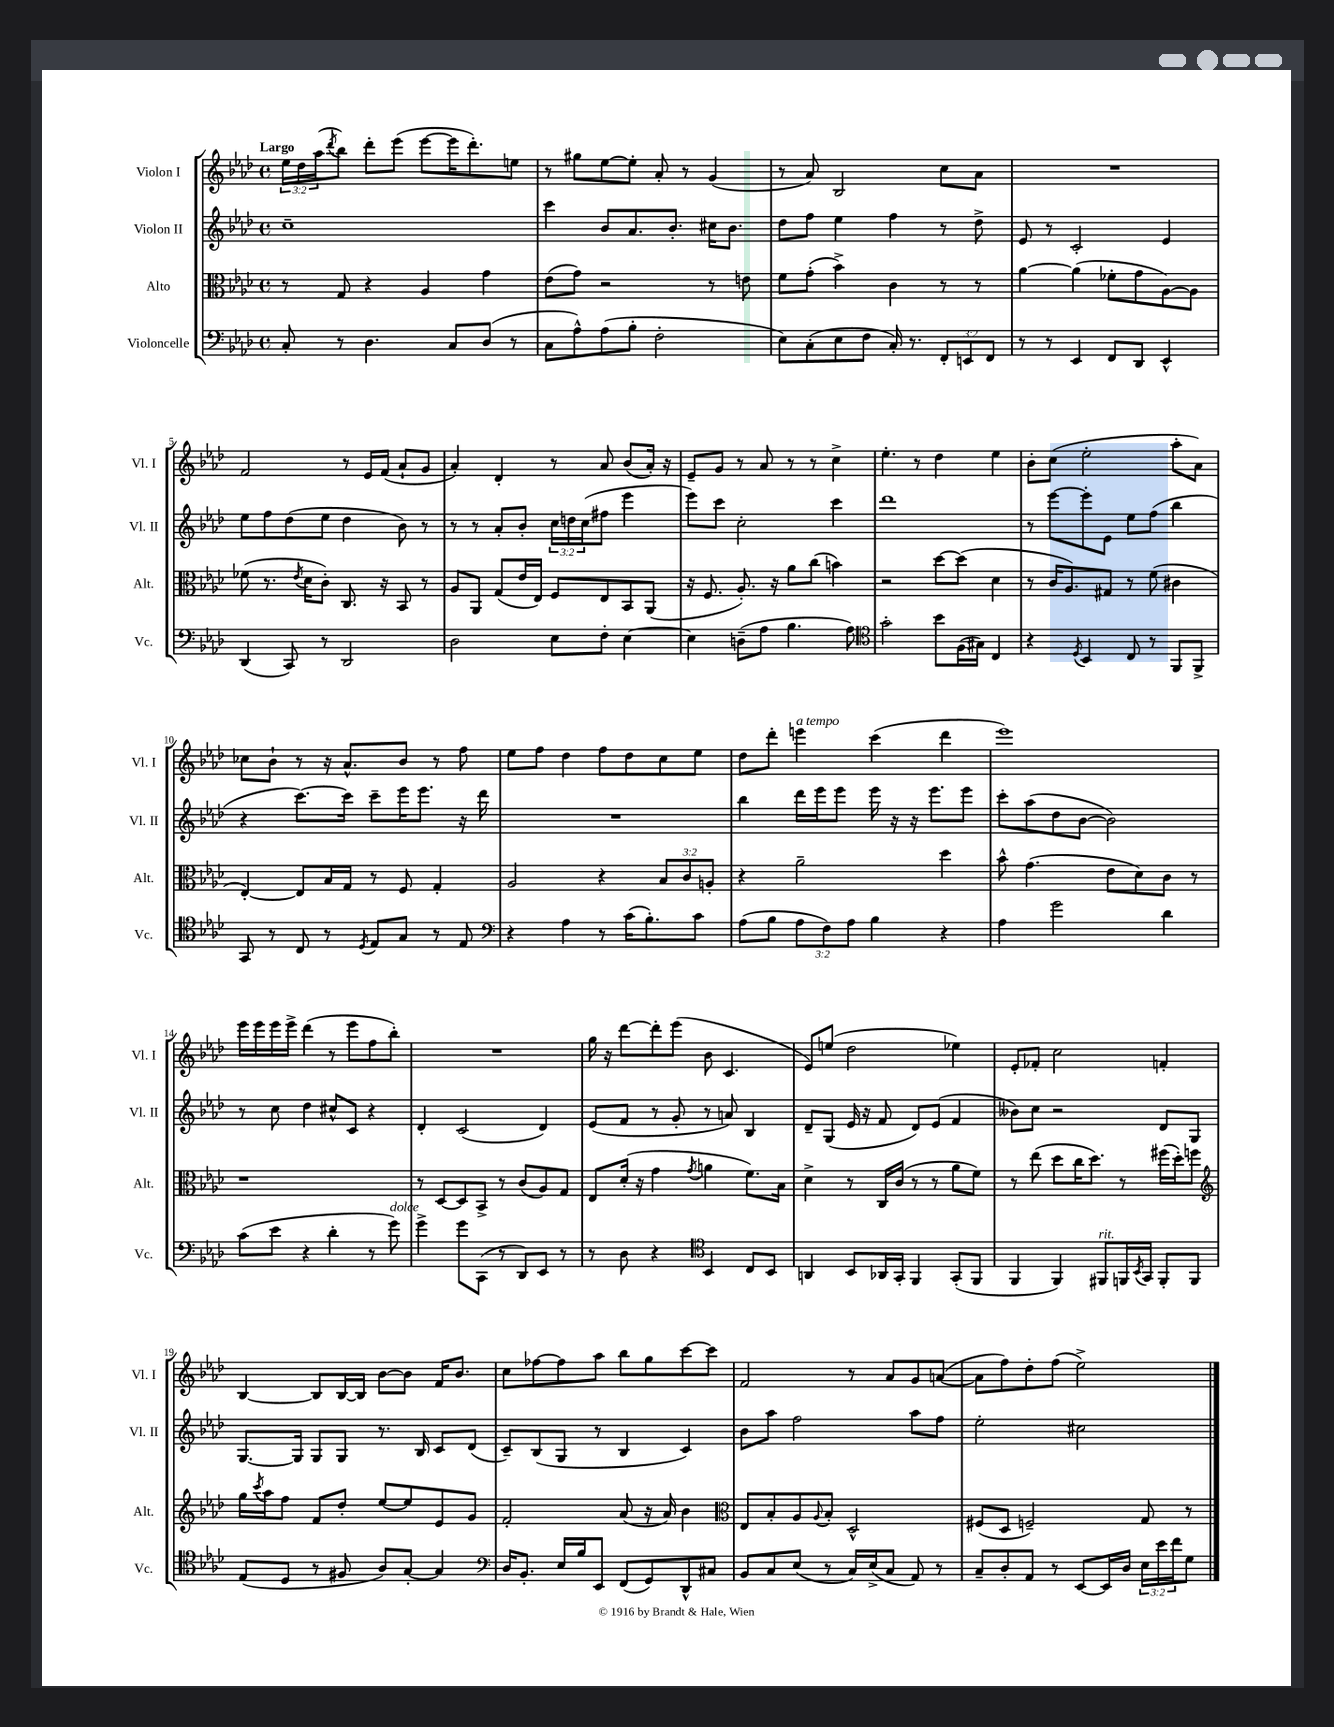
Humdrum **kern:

**kern	**kern	**kern	**kern
*staff4	*staff3	*staff2	*staff1
*clefF4	*clefC3	*clefG2	*clefG2
*k[b-e-a-d-]	*k[b-e-a-d-]	*k[b-e-a-d-]	*k[b-e-a-d-]
*M4/4	*M4/4	*M4/4	*M4/4
*met(c)	*met(c)	*met(c)	*met(c)
8C'/	8r	1cc~	24ee-\LL
.	.	.	24dd-\
.	.	.	(24aa-\J
.	.	.	8qddd-/
8r	8G/	.	8bb-\J)
4.D-\	4r	.	8ddd-'\L
.	.	.	(8eee-\J
.	4A-/	.	[8eee-\L
8C/L	.	.	16eee-\]K
.	.	.	8.ddd-'\)
(8D-/J	4g\	.	.
8r	.	.	8ee\J
=	=	=	=
8C\L	(8e-\L	4ccc\	8r
8A-^^\)	8g\J)	.	8gg#\L
(8A-\	2r	8b-/L	[8ee-\
8B-'\J	.	8.a-/	8ee-'\]J
2F'\	.	.	8a-'/
.	.	8.b-'/J	.
.	.	.	8r
.	8r	16cc#\LK	(4g/
.	.	8.b-\J	.
.	8e\	.	.
=	=	=	=
8E-\L)	8f\L	8dd-\L	8r
(8C'\	(8g'\J	8ff\J	8a-/)
8E-\	4b-^\)	4ee-\	2B-/
8F\J	.	.	.
16C'/)	4c\	4ff\	.
8.r	.	.	.
12FF'/L	8r	8r	8cc\L
12EE/	.	.	.
.	8r	8dd-^\	8a-\J
12FF/J	.	.	.
=	=	=	=
8r	[4a-\	8e-/	1r
8r	.	8r	.
4EE-/	(4a-\]	2c'/	.
8FF/L	8f-'\L	.	.
8DD-/J	8g\	.	.
4EE-^^/	[8A-\)	4e-/	.
.	8A-\]J	.	.
=	=	=	=
(4DD-/	(8f-\	8ee-\L	2f/
.	8.r	8ff\	.
8CC/)	.	(8dd-\	.
.	8qe-/	.	.
.	16d-\LK	.	.
8r	8c'\J)	8ee-\J	.
2DD-/	8.C/	4dd-\	8r
.	.	.	16e-/LL
.	16r	.	(16f/JJ
.	8BB-/	8b-\)	8a-`/L
.	8r	8r	8g/J
=	=	=	=
2D-\	8A-/L	8r	4a-'/)
.	8AA-/J	8r	.
.	(8G/L	8a-'/L	4d-'/
.	16e-/L	8b-'/J	.
.	16E-/JJ)	.	.
8E-\L	8F/L	24cc\LL	8r
.	.	24dd\	.
.	.	(24cc\J	.
8F'\J	8E-/	8ff#\J	8a-/
[4E-\	8BB-/	4eee-\	(8b-/L
.	(8AA-/J	.	16a-'/Jk)
.	.	.	16r
=	=	=	=
4E-\]	16r	8eee-\L)	8e-~/L
.	8.F/	.	.
.	.	8ccc\J	8g/J
(8D~\L	8.A-'/)	2cc'\	8r
8A-\J	.	.	8a-/
.	16r	.	.
4.B-\	8a-\L	.	8r
.	(8cc\J	.	8r
.	4b\)	4ccc\	4cc^\
8A-\)	.	.	.
=	=	=	=
*clefC4	*	*	*
2g'\	2r	1ddd-	4.ee-'\
.	.	.	8r
8b-\L	[8dd-\L	.	4dd-\
(16F\L	(8dd-\]J	.	.
16G#\JJ)	.	.	.
4C/	4d-\	.	4ee-\
=	=	=	=
4r	8r	8r	8b-'\L
.	16c/LK	[8eee-\L	(8cc\J
.	8.A-/)	.	.
8qD-/	.	.	.
4BB-/	.	8eee-'\]	2ee-'\
.	8G#/J	8e-\J	.
8C/	8r	8ee-\L	.
8r	(8f\	(8ff\J	.
8FF/L	4c#\	4bb-\	8aa-'\L
8FF^/J	.	.	8a-\J)
=	=	=	=
8GG/	[4E-'/)	4r	8cc-\L
8r	.	.	8b-`\J
8C/	8E-/]L	[8.ccc\L)	8r
8r	16B-/L	.	16r
.	16G/JJ	16ccc\]Jk	8.a-^^/L
8qD-/	.	.	.
8E-/L	8r	8ccc~\L	.
8G/J	8F/	16eee-\K	8b-/J
.	.	8.eee-\J	.
8r	4G'/	.	8r
8E-/	.	16r	8ff\
.	.	16ddd-\	.
=	=	=	=
*clefF4	*	*	*
4r	2A-/	1r	8ee-\L
.	.	.	8ff\J
4A-\	.	.	4dd-\
8r	4r	.	8ff\L
(16c\LK	.	.	8dd-\
8.B-'\)	.	.	.
.	12B-/L	.	8cc\
.	12c/	.	.
8c\J	.	.	8ee-\J
.	12A'/J	.	.
=	=	=	=
(8A-\L	4r	4bb-\	8dd-\L
8B-\J	.	.	8ddd-'\J
12A-\L	2a-~\	16ddd-\LL	4eee\
.	.	16eee-\J	.
12F\)	.	.	.
.	.	8eee-\J	.
12A-\J	.	.	.
4B-\	.	16eee-\	(4ccc\
.	.	16r	.
.	.	16r	.
.	.	8.eee-\L	.
4r	4dd-\	.	4ddd-\
.	.	8eee-\J	.
=	=	=	=
4A-\	8b-^^\	8ccc'\L	1eee-)
.	(4.g\	(8aa-\	.
2g\	.	8dd-\	.
.	.	[8b-\J	.
.	8e-\L	2b-\])	.
.	8d-\)	.	.
4d-\	8c\J	.	.
.	8r	.	.
=	=	=	=
(8c\L	1r	8r	16eee-\LL
.	.	.	16eee-\
8e-\J	.	8cc\	16eee-\
.	.	.	16eee-^\JJ
4r	.	4dd-\	(4ddd-\
4d-'\	.	8cc#^^/L	8r
.	.	8c/J	8eee-\L
8r	.	4r	8ff\
8g\)	.	.	8bb-'\J)
=	=	=	=
4g^\	8r	4d-'/	1r
.	[8D-/L	.	.
8g\L	8D-/]	(2c/	.
(8CC\J	8BB-^/J	.	.
8r	8r	.	.
8DD-/L)	(8c/L	.	.
8EE-/J	8A-/)	4d-/)	.
8r	8G/J	.	.
=	=	=	=
8r	8E-/L	(8e-/L	16gg\
.	.	.	16r
8D-\	(16d-'/Jk	8f/J	[8ddd-\L
.	16r	.	.
4r	4g\	8r	8ddd-'\]
.	.	8g'/	(8eee-\J
*clefC4	*	*	*
.	8qg/	.	.
4BB-/	4a\	8r	8b-\
.	.	8a/)	4.c/
8C/L	8.f\L)	4B-/	.
8BB-/J	.	.	.
.	16B-\Jk	.	.
=	=	=	=
4AA/	4d-^\	8d-~/L	8e-/L)
.	.	(8G/J	(8ee/J
8BB-/L	8r	16e-/	2dd-\
.	.	16r	.
16AA-/L	16C/LL	8f/	.
16GG'/JJ	(16c/JJ	.	.
4FF/	8r	8d-/L)	.
.	8r	(8e-/J	.
(8GG'/L	8a-\L	4f/	4ee-\)
8FF/J	8f\J)	.	.
=	=	=	=
4FF/	8r	8b--\L)	8e-'/L
.	(8ee-\	8cc\J	8f-'/J
4FF/)	8dd-\L	2r	2cc\
.	16cc\K	.	.
.	8.dd-\J)	.	.
8FF#/L	.	.	.
16FF/L	8r	.	.
8qBB-/	.	.	.
16GG/JJ	.	.	.
8FF'/L	(16ff#\LL	8d-/L	4f'/
.	16dd-'\J)	.	.
8FF/J	8ff\J	8G/J	.
=	=	=	=
*	*clefG2	*	*
(8E-/L	16gg\LL	[8.G/L	[4B-/
.	8qccc/	.	.
.	16aa-\J	.	.
8D-/J	8ff\J	.	.
.	.	16G/]Jk	.
8r	8f/L	8G/L	8B-/]L
8F#/	8dd-'/J	8G/J	[16B-/L
.	.	.	16B-/]JJ
8A-/L)	[8ee-/L	8.r	[8b-\L
[8G'/J	8ee-/]	.	8b-\]J
.	.	16B-/	.
4G/]	8e-/	8c/L	16f/LK
.	.	.	8.b-/J
.	8g/J	(8d-/J	.
=	=	=	=
*clefF4	*	*	*
16D-/LK	2f'/	8c~/L)	8cc\L
8.BB-'/J	.	.	.
.	.	(8B-/	[8ff-\
16E-/LL	.	8G/J	8ff-\]
16B-/J	.	.	.
8EE-/J	.	8r	8aa-\J
(8FF/L	(8a-/	4B-/	8bb-\L
8GG/)	16r	.	8gg\
.	16a-/)	.	.
8DD-^^/	4b-\	4c/)	[8ccc\
8C#/J	.	.	8ccc\]J
=	=	=	=
*	*clefC3	*	*
8BB-/L	8E-/L	8b-\L	2f/
8C/	8B-'/	8aa-\J	.
(8E-/J	8A-/	2ff\	.
.	8qqA-/	.	.
8r	8B-'/J	.	.
16C/LL)	2D-^^/	.	8r
(16E-^/J	.	.	.
8C/J	.	.	8a-/L
8AA-/)	.	8aa-\L	8g/
8r	.	8ff\J	([8a/J
=	=	=	=
8C~/L	(8F#/L	2ee-'\	8a\]L
8D-'/	8D-/J	.	8ff\)
8AA-/J	2F~/)	.	8dd-'\
8r	.	.	(8ff\J
[8EE-/L	.	2cc#\	2ee-^\)
16EE-/]L	.	.	.
16D-/JJ	.	.	.
24E-\LL	8G/	.	.
24e-\	.	.	.
24f\J	.	.	.
8G\J	8r	.	.
==	==	==	==
*-	*-	*-	*-
